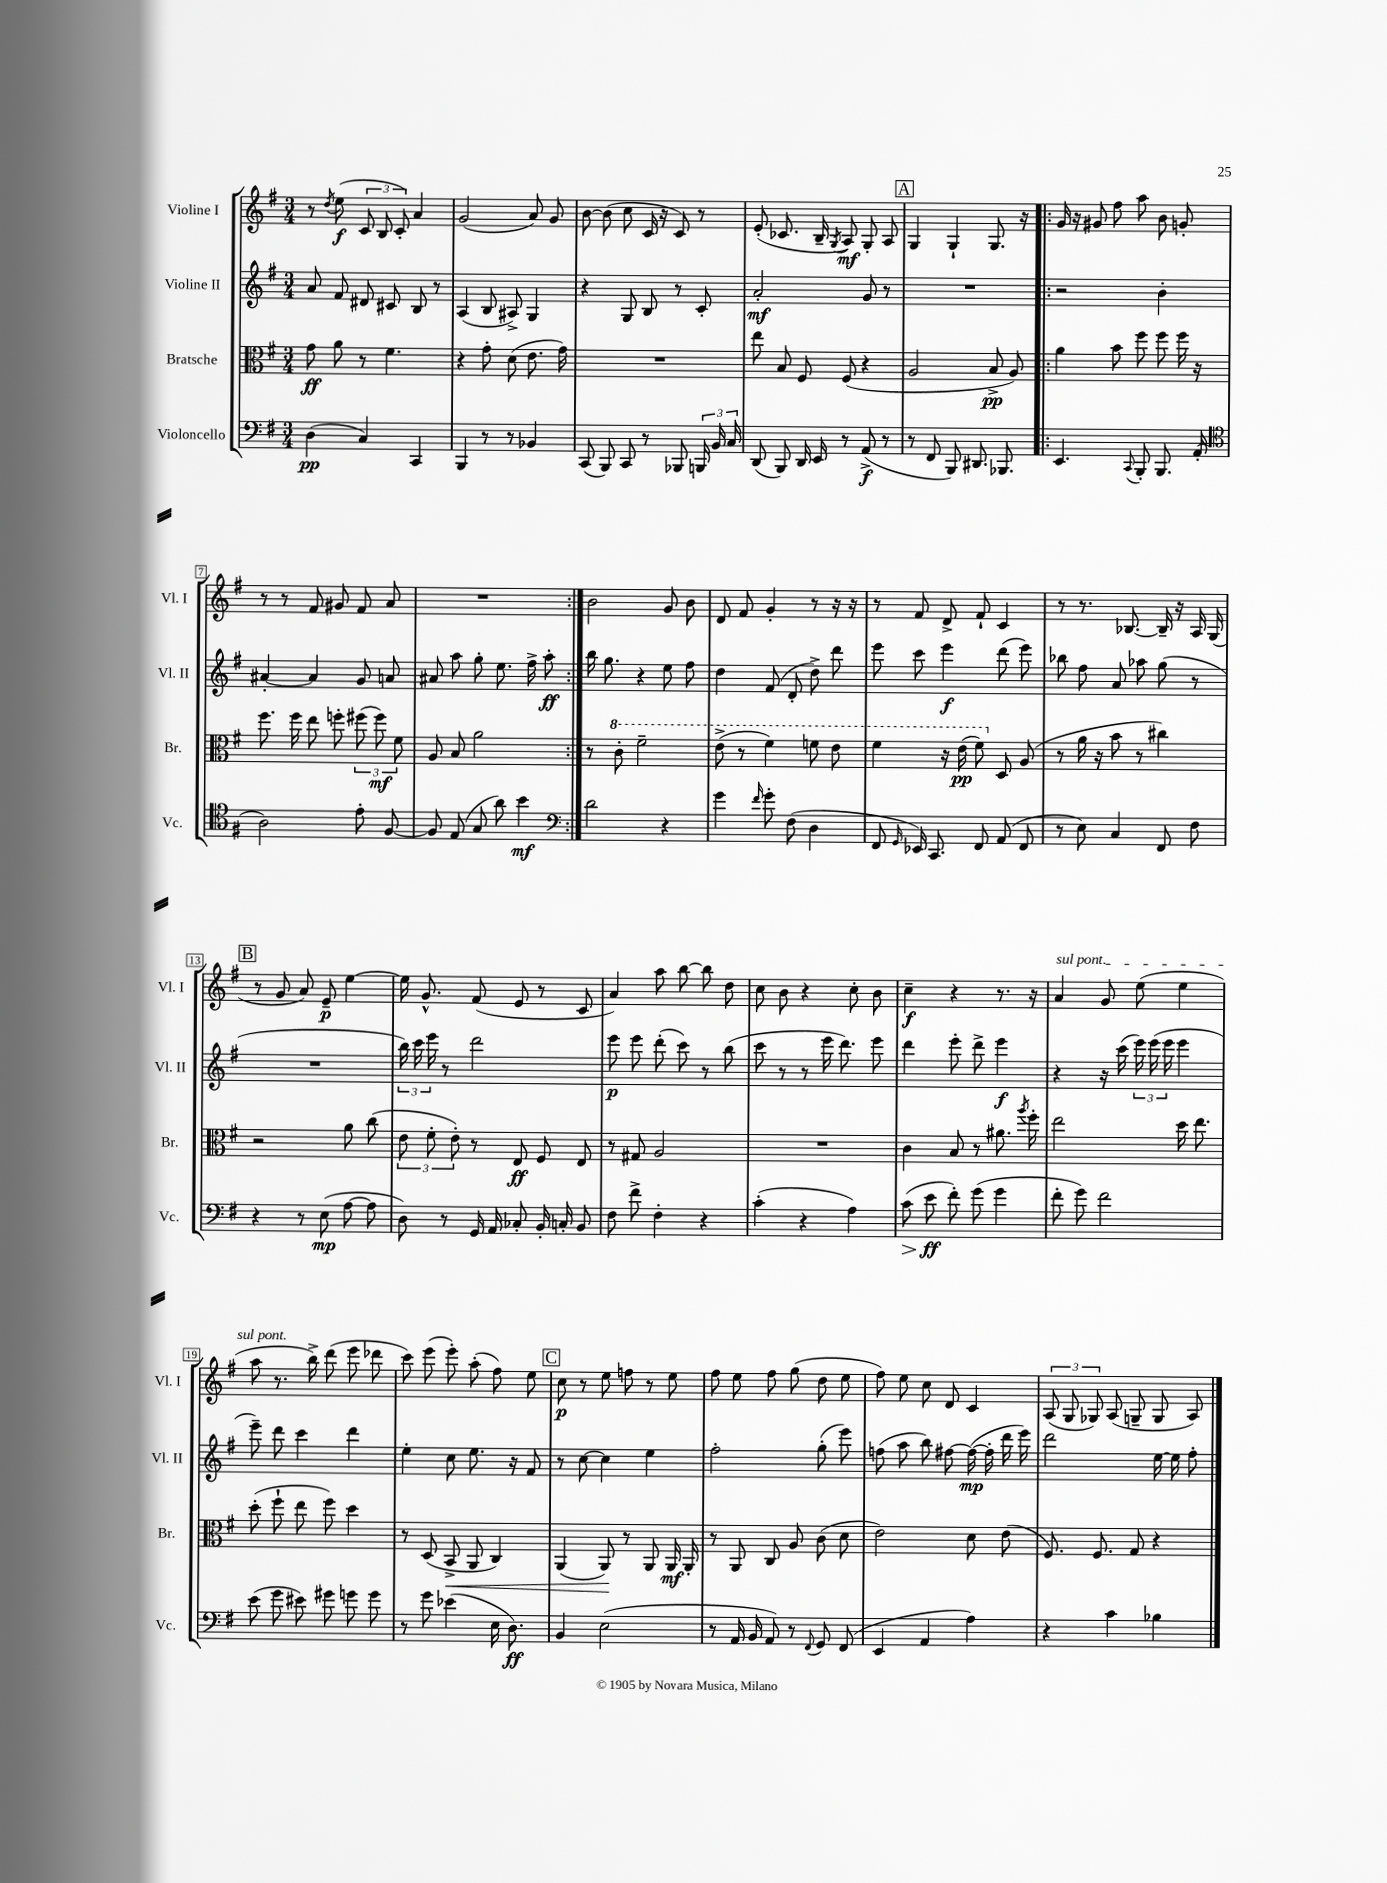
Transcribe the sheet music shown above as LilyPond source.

<<
\new StaffGroup <<
\new Staff = "s0" \with { instrumentName = "Violine I" shortInstrumentName = "Vl. I" } {
    \clef treble \key g \major \numericTimeSignature \time 3/4
    \autoBeamOff r8 \acciaccatura { d''8 } e''8\f( \tuplet 3/2 { c'8 b8 c'8-.) } a'4 |
    g'2( a'8) g'8 |
    b'8~ b'8( c''8 c'16 r16 c'8) r8 |
    e'8-.( ces'8. b16-- \acciaccatura { g8 } a8\mf) g8-. a8 |
    \mark \markup { \box "A" } g4 g4-! g8. r16 |
    \repeat volta 2 { g'16 r16 gis'8 fis''8 a''8 b'8 g'8-. |
    r8 r8 fis'8 gis'8 fis'8 a'8 |
    R2. | }
    b'2 g'8 b'8 |
    d'8 fis'8 g'4-. r8 r16 r16 |
    r8 fis'8 d'8-> fis'8-! c'4 |
    r8 r8. bes8.~ bes16-- r16 a16 g16( |
    \mark \markup { \box "B" } r8 g'8 a'8) e'8--\p e''4~ |
    e''16 g'8.-^ fis'8( e'8 r8 c'8 |
    a'4) a''8 b''8~ b''8 d''8 |
    c''8 b'8 r4 c''8-. b'8 |
    c''4--\f r4 r8. r16 |
    \once \override TextSpanner.bound-details.left.text = \markup { \italic "sul pont." } a'4\startTextSpan g'8 e''8( e''4 |
    a''8\stopTextSpan r8. b''16->) d'''8( e'''8 des'''8 |
    c'''8) e'''8( e'''8-.) a''8-.( fis''8) e''8 |
    \mark \markup { \box "C" } c''8\p r8 e''8 f''8 r8 e''8 |
    fis''8 e''8 fis''8 g''8( d''8 e''8 |
    fis''8) e''8 c''8 d'8 c'4 |
    \tuplet 3/2 { a8( g8 ges8) } a8( g8-- g8 a8) \bar "|." |
}
\new Staff = "s1" \with { instrumentName = "Violine II" shortInstrumentName = "Vl. II" } {
    \clef treble \key g \major \numericTimeSignature \time 3/4
    \autoBeamOff a'8 fis'8 dis'8 cis'8 b8 r8 |
    a4( b8 ais8->) g4 |
    r4 g8 b8 r8 c'8-. |
    a'2-.\mf g'8 r8 |
    \mark \markup { \box "A" } R2. |
    \repeat volta 2 { r2 b'4-. |
    ais'4~-. ais'4 g'8 a'8 |
    ais'8 a''8 g''8-. e''8. fis''16-> a''8-.\ff | }
    b''16 g''8. r4 e''8 fis''8 |
    d''4 fis'8( d'8-. d''8->) d'''8 |
    e'''8 c'''8 e'''4\f d'''8( e'''8) |
    bes''8 fis''8 a'8 aes''8 g''8( r8 |
    \mark \markup { \box "B" } R2. |
    \tuplet 3/2 { b''16) c'''16 e'''16 } r8 d'''2 |
    e'''8\p e'''8 d'''8-.( c'''8) r8 b''8( |
    c'''8 r8 r8 e'''16 d'''8.) e'''8 |
    d'''4 e'''8-. d'''8-> e'''4\f |
    r4 r16 c'''16( \tuplet 3/2 { e'''16) e'''16( e'''16 } e'''4 |
    e'''8--) d'''8 c'''4 d'''4 |
    e''4-. c''8 e''8. r16 fis'8 |
    \mark \markup { \box "C" } r8 c''8~ c''4 e''4 |
    fis''2-. g''8-.( e'''8) |
    f''8( a''8 b''8) fis''8~ fis''16~\mp( fis''16-. d'''16 e'''16) |
    d'''2 e''16~ e''16 fis''8-. \bar "|." |
}
\new Staff = "s2" \with { instrumentName = "Bratsche" shortInstrumentName = "Br." } {
    \clef alto \key g \major \numericTimeSignature \time 3/4
    \autoBeamOff g'8\ff a'8 r8 fis'4. |
    r4 g'8-. d'8( e'8. g'16) |
    R2. |
    e''8 b8 fis8 fis8( r4 |
    \mark \markup { \box "A" } a2 b8->\pp a8) |
    \repeat volta 2 { a'4 b'8 fis''8 fis''8 fis''16 r16 |
    fis''8. fis''16 e''8 f''8-. \tuplet 3/2 { fis''8( fis''8\mf) fis'8 } |
    a8 b8 a'2 | }
    r8 \ottava #1 c''8-. fis''2-- |
    e''8->( r8 fis''4) f''8 e''8 |
    fis''4 r16 e''16\pp( fis''8) \ottava #0 d8 a8( |
    r8 a'16 r16 b'8 r8 cis''4) |
    \mark \markup { \box "B" } r2 a'8 c''8( |
    \tuplet 3/2 { e'8 fis'8-. e'8-.) } r8 e8\ff fis8 e8 |
    r8 gis8 a2 |
    R2. |
    c'4 b8 r8 ais'8. \acciaccatura { a''8 } fis''16-. |
    e''2 d''16 e''8. |
    d''8-.( fis''8-! e''8 fis''8) d''4 |
    r8 d8( b,8->\< a,8 c4) |
    \mark \markup { \box "C" } a,4( a,8\!) r8 a,8 a,16\mf a,16-. |
    r8 a,8 c8 a8 c'8( d'8 |
    e'2) d'8 e'8( |
    fis8.) fis8. g8 r4 \bar "|." |
}
\new Staff = "s3" \with { instrumentName = "Violoncello" shortInstrumentName = "Vc." } {
    \clef bass \key g \major \numericTimeSignature \time 3/4
    \autoBeamOff d4\pp( c4) c,4 |
    b,,4 r8 r8 bes,4 |
    c,8( b,,8) c,8 r8 bes,,8 \tuplet 3/2 { b,,16 b,16 c16 } |
    d,8( b,,8) d,16 e,16 r8 a,8->\f( r8 |
    \mark \markup { \box "A" } r8 fis,8 b,,8) dis,8. bes,,8. |
    \repeat volta 2 { e,4. \appoggiatura { c,8 } b,,8-. b,,8. a,16-.( |
    \clef tenor a2) e'8-. fis8~ |
    fis8 e8( g8 a'8) b'4\mf | }
    \clef bass d'2 r4 |
    g'4 \grace { fis'16 } g'8-. fis8( d4 |
    fis,8 \grace { g,16 } ees,16) c,8. fis,8 a,8( fis,8 |
    r8 e8) c4 fis,8 fis8 |
    \mark \markup { \box "B" } r4 r8 e8\mp( a8~ a8 |
    d8) r8 g,16 a,16 ces8-. b,16-. c16-. b,8 |
    fis8 fis'8-> fis4-. r4 |
    c'4-.( r4 a4) |
    c'8\>( e'8\ff\! fis'8-.) g'8( g'4 |
    fis'8-. g'8) fis'2 |
    e'8( g'8 eis'8) gis'8 g'8 g'8 |
    r8 g'8 ees'4( e16 d8.\ff) |
    \mark \markup { \box "C" } b,4 e2( |
    r8 a,16 b,16 a,8) r8 \appoggiatura { fis,8 } g,8 fis,8( |
    e,4 a,4 a4) |
    r4 c'4 bes4 \bar "|." |
}
>>
>>
\layout { \context { \Score \override BarNumber.stencil = #(make-stencil-boxer 0.1 0.3 ly:text-interface::print) } }
